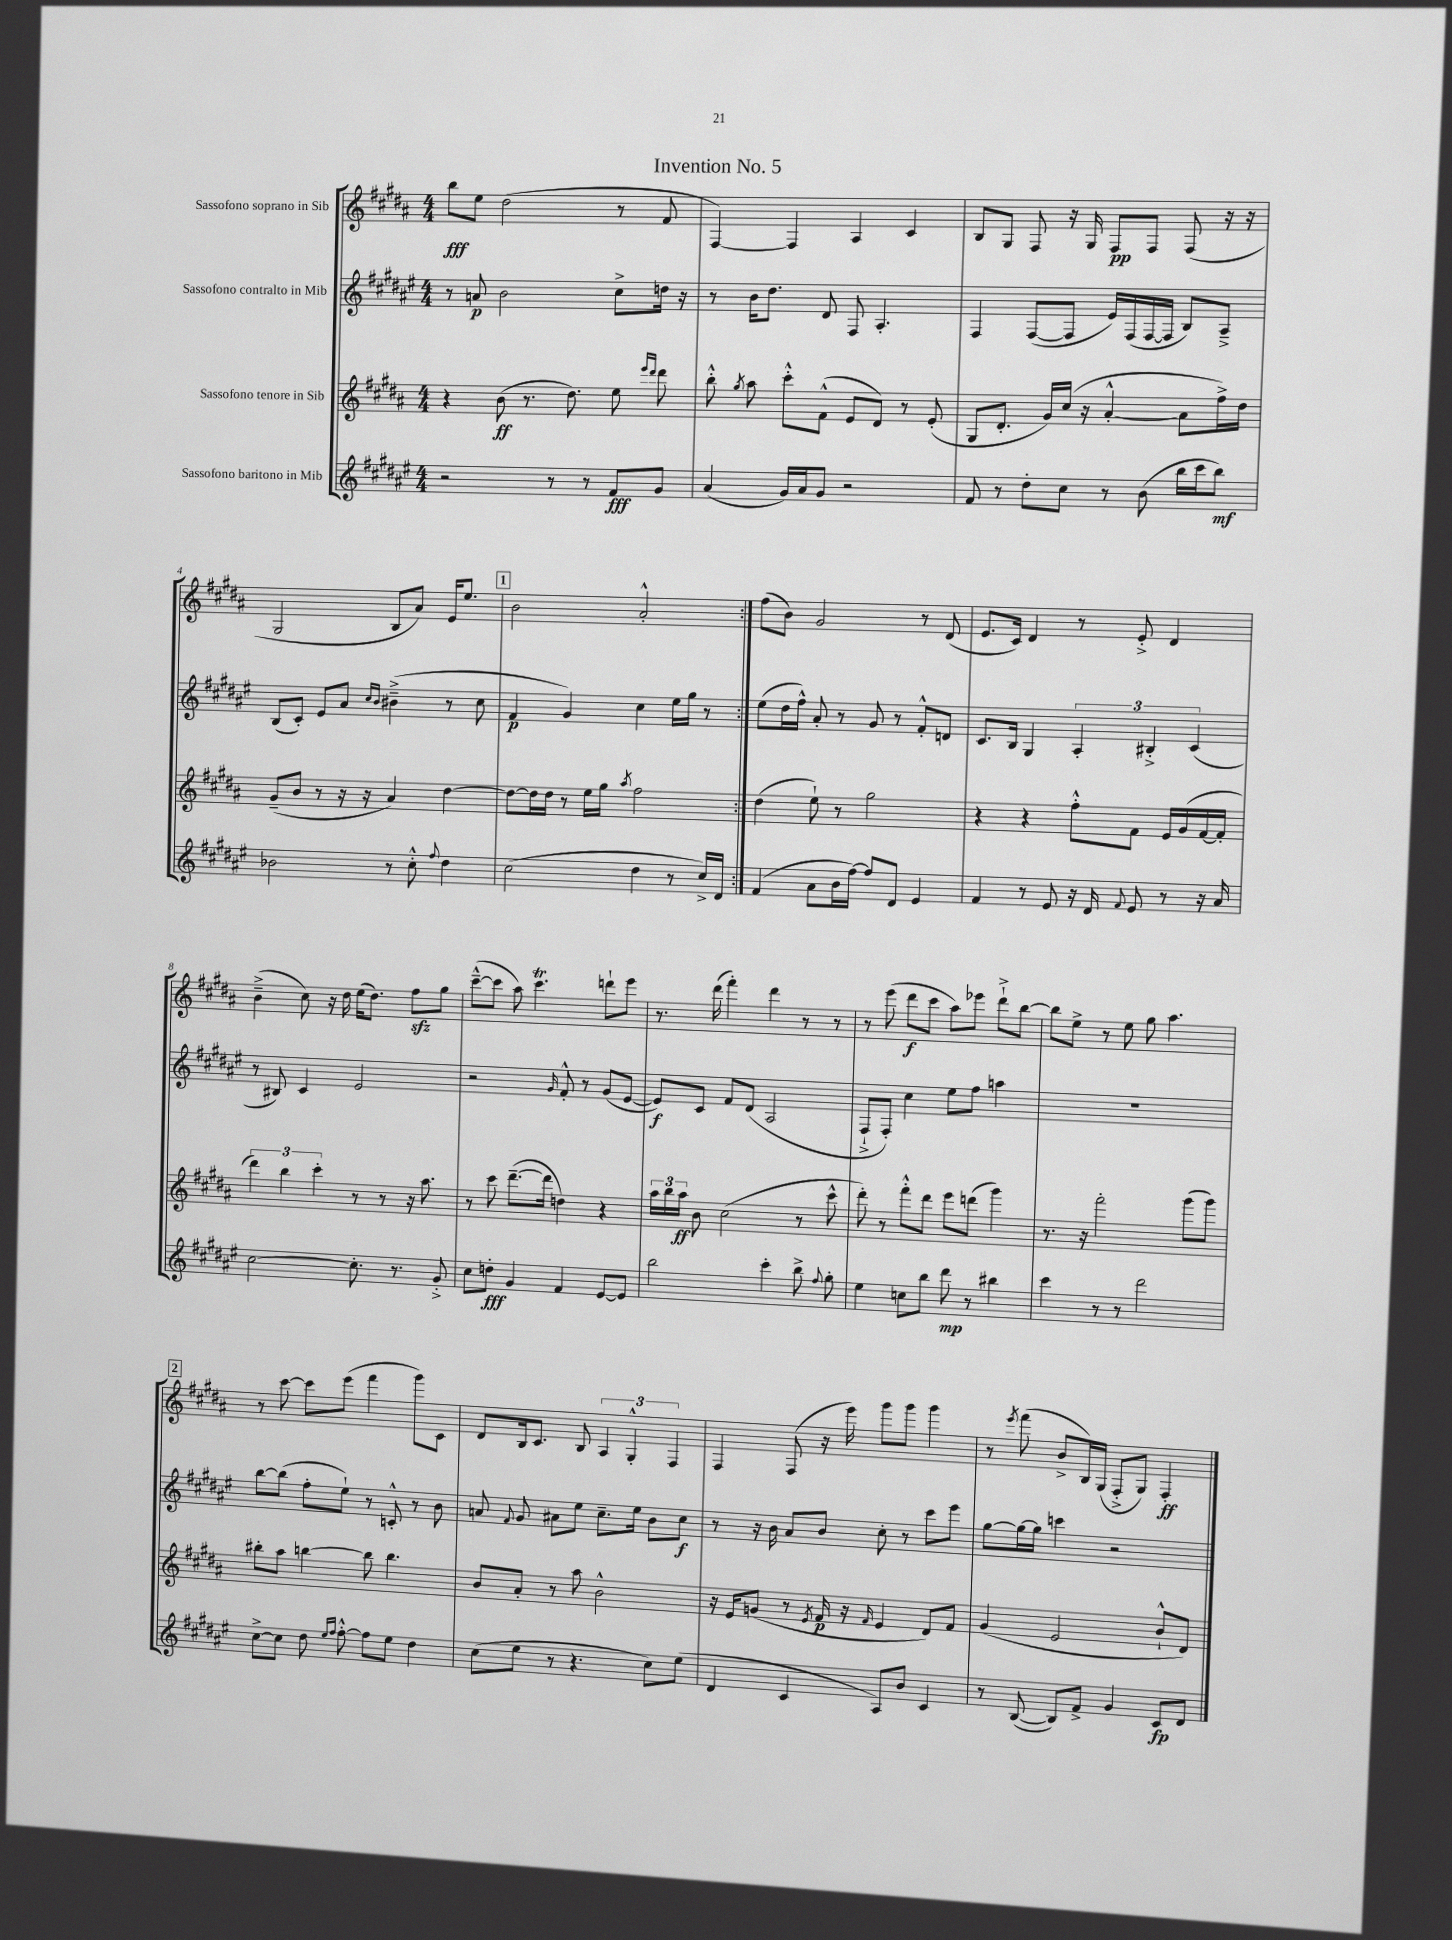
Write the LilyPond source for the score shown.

\header { title = "Invention No. 5" }
<<
\new StaffGroup <<
\new Staff = "s0" \with { instrumentName = "Sassofono soprano in Sib" } {
    \clef treble \key b \major \numericTimeSignature \time 4/4
    \autoBeamOff \repeat volta 2 { b''8[\fff e''8] dis''2( r8 fis'8 |
    fis4~) fis4 ais4 cis'4 |
    b8[ gis8] fis8 r16 gis16 fis8[\pp fis8] fis8( r16 r16 |
    gis2 b8[ ais'8]) e'16[ e''8.] |
    \mark \markup { \box "1" } b'2 ais'2-.-^ | }
    fis''8[( b'8]) gis'2 r8 dis'8( |
    e'8.[ cis'16]) dis'4 r8 e'8-.-> dis'4 |
    b'4--->( cis''8) r16 dis''16 e''16[( dis''8.]) fis''8[\sfz gis''8] |
    cis'''8[~---^( cis'''8] ais''8) cis'''4.\trill d'''8[-! e'''8] |
    r8. dis'''16( fis'''4-.) dis'''4 r8 r8 |
    r8 e'''8( dis'''8[\f cis'''8] ais''8[) ees'''8] dis'''8[-!-> b''8]~ |
    b''8[ e''8]-> r8 e''8 gis''8 ais''4. |
    \mark \markup { \box "2" } r8 cis'''8~ cis'''8[ e'''8]( fis'''4 gis'''8[) cis'8] |
    dis'8[ b16 cis'8.] b8 \tuplet 3/2 { ais4 gis4-.-^ fis4 } |
    fis4 fis8( r16 e'''16) gis'''8[ gis'''8] gis'''4 |
    r8 \acciaccatura { e'''8 } fis'''8( b'8[-> b16) gis16]( fis8[-.-> gis8]) fis4-.\ff \bar "|." |
}
\new Staff = "s1" \with { instrumentName = "Sassofono contralto in Mib" } {
    \clef treble \key fis \major \numericTimeSignature \time 4/4
    \autoBeamOff \repeat volta 2 { r8 a'8\p b'2 cis''8[-> d''16] r16 |
    r8 b'16[ dis''8.] dis'8 fis8 ais4.-. |
    fis4 fis8[~( fis8] eis'16[) fis16( fis16~ fis16] b8[) ais8]---> |
    b8[( cis'8]-.) eis'8[ ais'8] \grace { cis''16[ b'16] } bis'4--->( r8 cis''8 |
    \mark \markup { \box "1" } fis'4\p gis'4) cis''4 eis''16[ gis''16] r8 | }
    eis''8[( dis''16 fis''16]-^) ais'8-. r8 gis'8 r8 fis'8[-.-^ d'8] |
    cis'8.[ b16] gis4 \tuplet 3/2 { ais4-. bis4-.-> cis'4( } |
    r8 bis8) cis'4 eis'2 |
    r2 \grace { gis'16 } fis'8-.-^ r8 gis'8[( eis'8]~ |
    eis'8[\f) cis'8] fis'8[ dis'8]( ais2 |
    fis8[-!-> fis8]-.) cis''4 eis''8[ fis''8] a''4 |
    R1 |
    \mark \markup { \box "2" } b''8[~ b''8]( fis''8[-. eis''8]-!) r8 c'8-.-^ r8 b'8 |
    a'8 \appoggiatura { fis'8 } gis'8 ais'8[ eis''8] cis''8.[-- eis''16] b'8[ cis''8]\f |
    r8 r16 b'16 ais'8[ b'8] cis''8-. r8 cis'''8[ eis'''8] |
    gis''8[~ gis''16~ gis''16] c'''4 r2 \bar "|." |
}
\new Staff = "s2" \with { instrumentName = "Sassofono tenore in Sib" } {
    \clef treble \key b \major \numericTimeSignature \time 4/4
    \autoBeamOff \repeat volta 2 { r4 b'8\ff( r8. dis''8.) e''8 \grace { e'''16[ dis'''16] } dis'''8 |
    b''8-.-^ \acciaccatura { gis''8 } ais''8 cis'''8[-.-^ fis'8]-^( e'8[ dis'8]) r8 e'8-.( |
    gis8[ dis'8.]-. gis'16[) cis''16]( r16 ais'4~-.-^ ais'8[ fis''16->) dis''16] |
    gis'8[--( b'8] r8 r16 r16 ais'4) dis''4~ |
    \mark \markup { \box "1" } dis''8[~ dis''16 dis''16] r8 e''16[ gis''16] \acciaccatura { ais''8 } fis''2 | }
    dis''4( e''8-!) r8 gis''2 |
    r4 r4 fis''8[-.-^ fis'8] e'16[ gis'16( fis'16~ fis'16]-. |
    \tuplet 3/2 { dis'''4) b''4 cis'''4-. } r8 r8 r16 ais''8. |
    r8 cis'''8 dis'''8.[~--( dis'''16] d''4) r4 |
    \tuplet 3/2 { ais''16[ b''16 ais''16]\ff } b'8 cis''2( r8 cis'''8-^ |
    dis'''8-.) r8 fis'''8[-.-^ dis'''8] e'''8[ d'''8]( gis'''4) |
    r8. r16 fis'''2-. gis'''8[( gis'''8]) |
    \mark \markup { \box "2" } bis''8[-. ais''8] b''4~ b''8 b''4. |
    b'8[ ais'8]-. r8 ais''8 b'2-^ |
    r16 e'16[ g'8]( r8 \acciaccatura { e'8 } fis'16\p r16 \grace { fis'16 } e'4 dis'8[) fis'8] |
    gis'4( e'2 b'8[-!-^ dis'8]) \bar "|." |
}
\new Staff = "s3" \with { instrumentName = "Sassofono baritono in Mib" } {
    \clef treble \key fis \major \numericTimeSignature \time 4/4
    \autoBeamOff \repeat volta 2 { r2 r8 r8 fis'8[\fff gis'8] |
    ais'4( gis'16[) ais'16 gis'8] r2 |
    fis'8 r8 dis''8[-. cis''8] r8 b'8( b''16[ cis'''16 b''8]\mf) |
    bes'2 r8 cis''8-.-^ \appoggiatura { fis''8 } dis''4 |
    \mark \markup { \box "1" } cis''2( dis''4 r8 cis''16[->) dis'16] | }
    fis'4( ais'8[ b'16 fis''16]~) fis''8[ dis'8] eis'4 |
    fis'4 r8 eis'8 r16 dis'16 \appoggiatura { fis'8 } eis'8 r8 r16 ais'16 |
    cis''2~ cis''8.-. r8. gis'8-.-> |
    cis''8[ d''8]-.\fff gis'4 fis'4 eis'8[~ eis'8] |
    b''2 cis'''4-. b''8-> \appoggiatura { fis''8 } gis''8-. |
    eis''4 c''8[ b''8] dis'''8\mp r8 bis''4 |
    cis'''4 r8 r8 dis'''2 |
    \mark \markup { \box "2" } cis''8[~-> cis''8] dis''8 \grace { eis''16[ fis''16] } fis''8~-.-^ fis''8[ eis''8] dis''4 |
    cis''8[( eis''8] r8 r4. cis''8[) eis''8]( |
    dis'4 cis'4 ais8[) b'8] cis'4 |
    r8 b8~( b8[) fis'8]-> gis'4 cis'8[\fp dis'8] \bar "|." |
}
>>
>>
